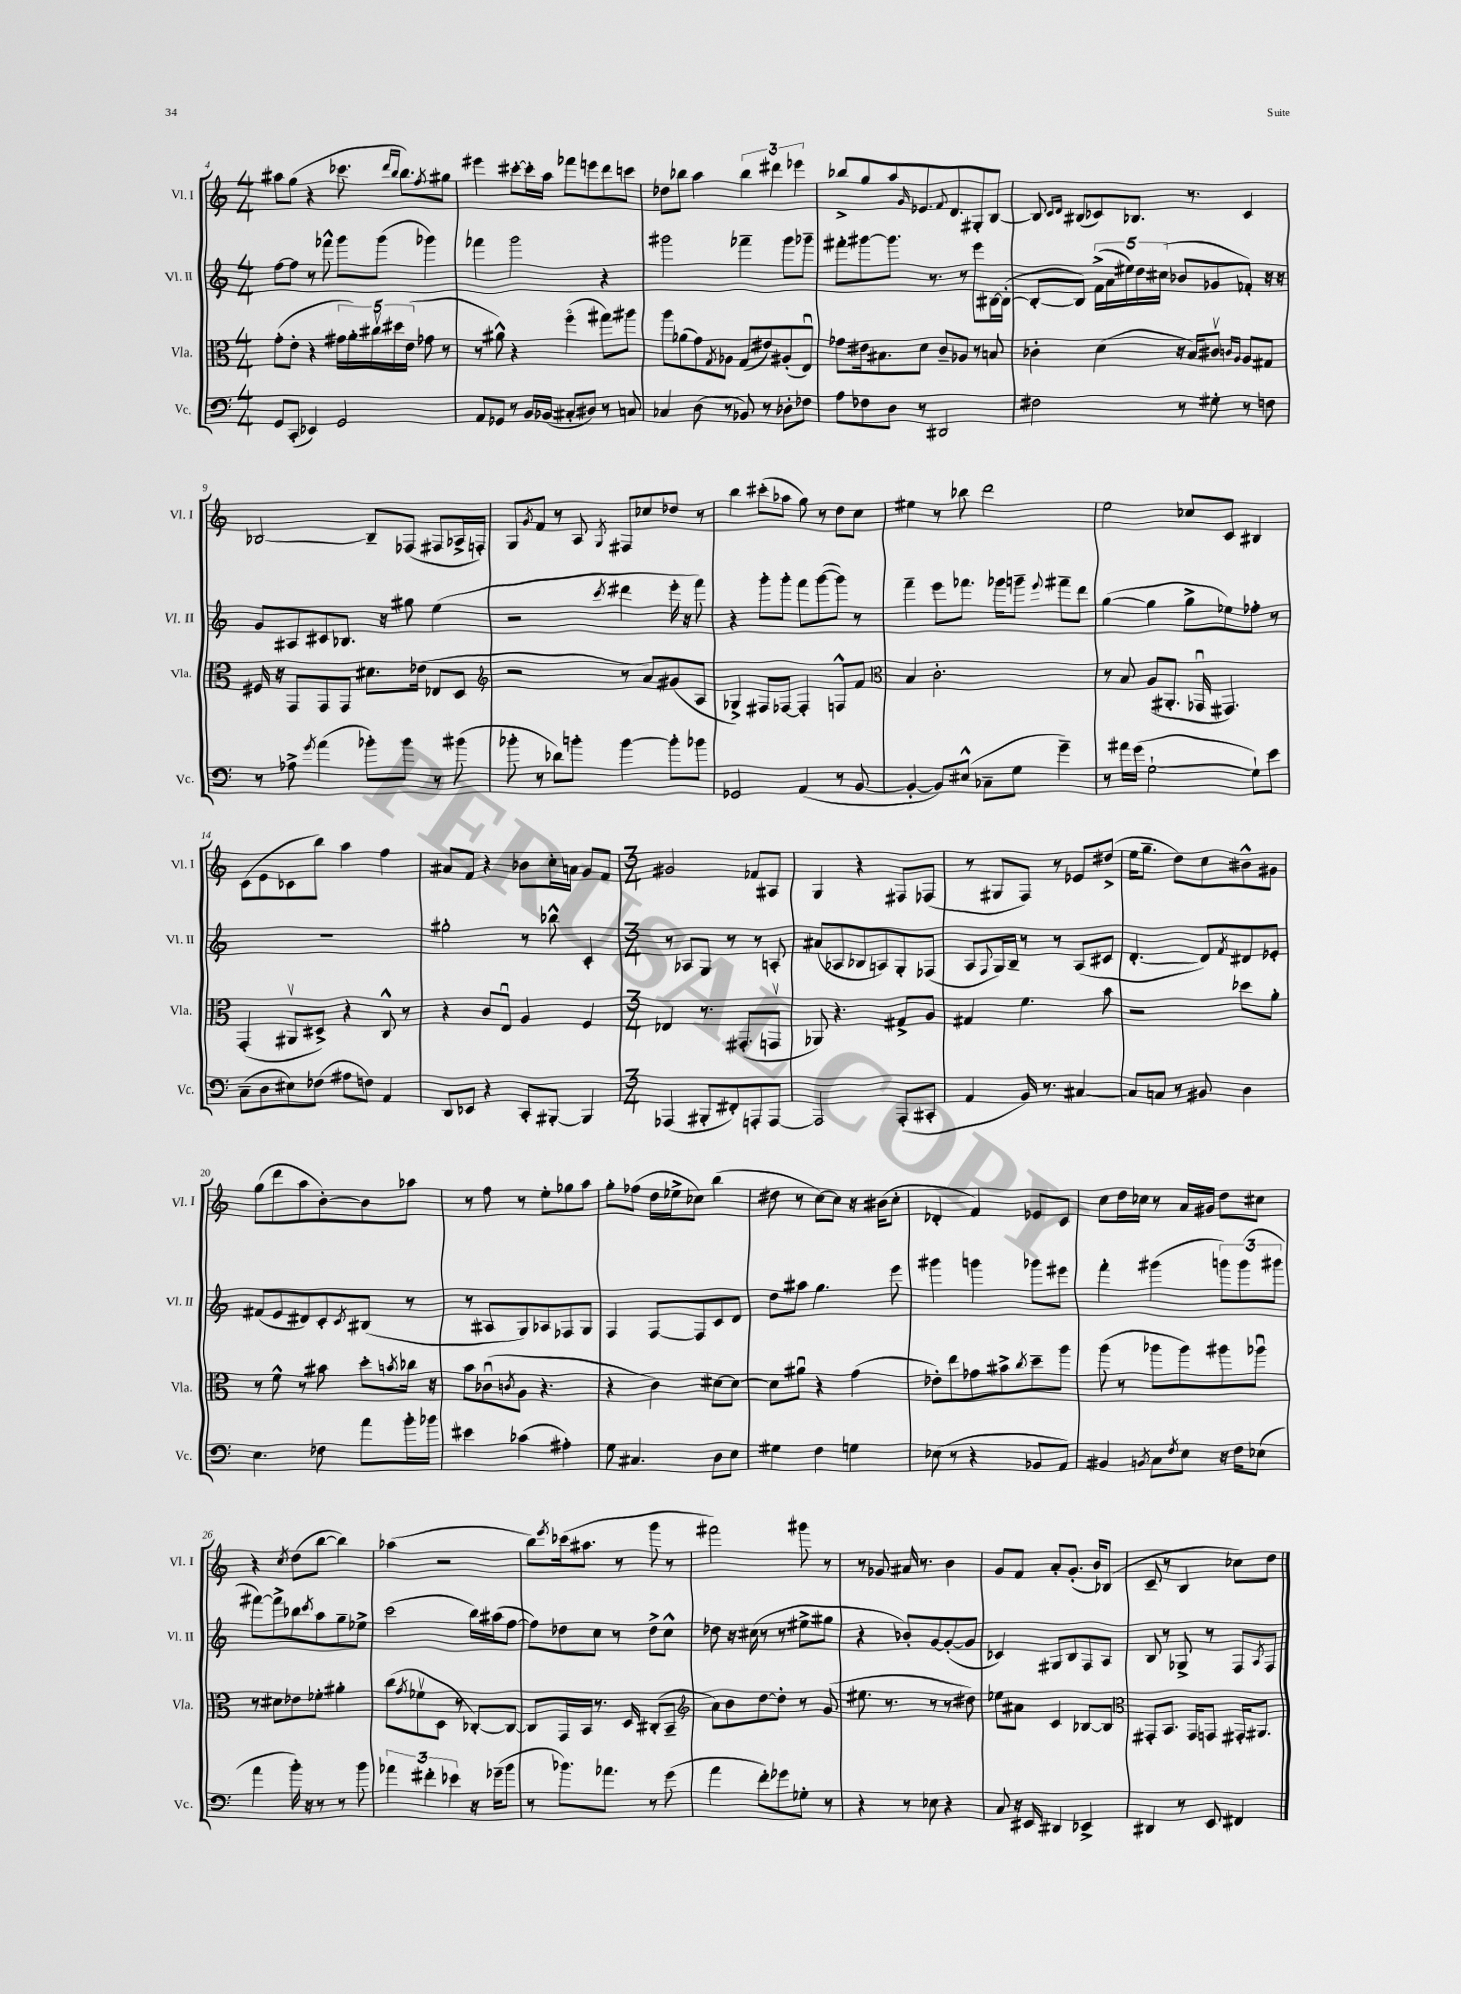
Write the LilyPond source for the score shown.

<<
\new StaffGroup <<
\new Staff = "s0" \with { instrumentName = "Vl. I" shortInstrumentName = "Vl. I" } {
    \clef treble \key c \major \numericTimeSignature \time 4/4
    ais''8 g''8( r4 ces'''8. \grace { d'''16 b''16 } b''8.) \acciaccatura { f''8 } gis''8 |
    eis'''4 cis'''8~-. cis'''16-. a''16 fes'''8 e'''8 d'''8 c'''8 |
    des''8 bes''8 a''4 \tuplet 3/2 { bes''4 dis'''4 ees'''4 } |
    bes''8-> g''8 a''8 \grace { g'16 } ees'8. \appoggiatura { f'8 } d'8. gis8-. b8~ |
    b8 \grace { c'16 d'16 } bis8( ces'8) bes8. r8. ces'4 |
    bes2~ bes8-- fes8( fis8 aes16-> f16-.) |
    g8 \acciaccatura { g'8 } f'8 r8 a8 \acciaccatura { g8 } fis8 ces''8 des''8 r8 |
    b''4 cis'''8-.( aes''8 g''8) r8 d''8 c''8 |
    eis''4 r8 bes''8 d'''2 |
    e''2 ces''8 c'8 bis4 |
    c'8( e'8 ces'8 b''8) a''4 f''4 |
    ais'8 f'8 r4 bes'8 c''16-. a'16 g'8 f'8 |
    \numericTimeSignature \time 3/4 gis'2 fes'8 ais8 |
    g4 r4 fis8 fes8( |
    r8 gis8 f8) r8 ees'8 dis''8->( |
    e''16 g''8.-- d''8) c''8 bis'8-^ gis'8 |
    g''8( d'''8 a''8 b'8~-.) b'8 aes''8 |
    r8 f''8 r8 e''8-. ges''8 a''8 |
    g''8-. fes''8( d''16 ees''16-> ces''8) b''4( |
    dis''8 r8 c''8~) c''8 r16 bis'16( c''8-. |
    des'4-. f'4) ees'8 c'8 |
    c''8 d''16 ces''16 r8 a'16 gis'16 d''8 cis''8 |
    r4 \acciaccatura { c''8 } d''8( b''8~ b''4) |
    aes''4( r2 |
    b''8) \acciaccatura { e'''8 } ces'''16( ais''8. r8 g'''8 r8 |
    fis'''2) gis'''8 r8 |
    r8 ges'8 ais'16 r8. b'4 |
    g'8 f'8 a'8-. g'8.-.( b'16) bes8( |
    c'8-- r8 b4 ces''8) d''8 \bar "|." |
}
\new Staff = "s1" \with { instrumentName = "Vl. II" shortInstrumentName = "Vl. II" } {
    \clef treble \key c \major \numericTimeSignature \time 4/4
    f''8~ f''8 r8 fes'''8-^ g'''8 g'''8( ges'''4) |
    fes'''4 g'''2 r4 |
    gis'''2 fes'''4-- gis'''8 ges'''8-- |
    fis'''8-. gis'''8~ gis'''8. r8. r8 e'''8 bis16~ bis16~-.( |
    bis8~-. bis8) \tuplet 5/4 { f'16->( a'16 eis''16) d''16 cis''16( } bes'8 ges'8 fes'8-.) r16 r16 |
    g'8 ais8 cis'8 bes8. r16 gis''8 e''4( |
    r2 \acciaccatura { c'''8 } dis'''4 e'''16-. r16 f'''8) |
    r4 g'''8-. g'''8-. f'''8 g'''8~( g'''8) r8 |
    f'''4-- e'''8 fes'''8. ges'''16 g'''8-- \appoggiatura { e'''8 } fis'''8-- d'''8 |
    g''4~( g''4 g''8-> ees''8) fes''8-. r8 |
    R1 |
    gis''2-. r8 bes''8-^ c'4-. |
    \numericTimeSignature \time 3/4 r8 aes8 g8 r8 r8 a8-. |
    ais'8( aes8 bes8 a8) g8-. fes8( |
    a8 \appoggiatura { f8 } g16) b16-- r8 r8 a8( cis'8 |
    d'4.~-. d'8) \acciaccatura { f'8 } dis'8 ees'8-. |
    fis'8( e'8 dis'8) c'8-. \acciaccatura { c'8 } bis8( r8 |
    r8 ais8 g8) aes8 fes8 g8 |
    f4 f8~ f8 c'8 d'8 |
    d''8 ais''8 g''4. e'''8 |
    gis'''4 g'''4 ges'''8 eis'''8 |
    f'''4-. gis'''4( \tuplet 3/2 { g'''8) g'''8( gis'''8 } |
    fis'''8~) fis'''8-> bes''8 \acciaccatura { c'''8 } a''8 g''8-- ees''8-> |
    c'''2( b''16) ais''16( f''8~ |
    f''8) des''8 c''8 r8 des''8-> c''8-^ |
    des''8 r16 cis''16( r8 r8 eis''8-> gis''8 |
    r4 bes'8-.) g'8~ g'8~-.( g'8 |
    ces'4) gis8 b8 f8 a8 |
    b8 r8 ges8-> r8 f8 \acciaccatura { a8 } f8 \bar "|." |
}
\new Staff = "s2" \with { instrumentName = "Vla." shortInstrumentName = "Vla." } {
    \clef alto \key c \major \numericTimeSignature \time 4/4
    g'8-.( e'8-. r4 \tuplet 5/4 { gis'16 a'16-.) cis''16\upbow dis''16 e'16( } ges'8 r8 |
    r8 ais'8-^) r4 f''4\flageolet( gis''8) ais''8 |
    a''8 aes'8( g'8) \acciaccatura { g8 } aes8 g8( eis'8) ais8-.( e8\downbow) |
    ges'8 eis'16 bis8. d'8 c'8-- aes8 r8 b8 |
    ces'4-. d'4( r16 b16) cis'8\upbow \grace { c'16 a16 } a8 gis8 |
    fis16 r16 g,8 g,8 g,8 dis'8. ees'16( ees8 d8 |
    \clef treble r2 r8 a'8) gis'8( a8 |
    ges4->) fis8 fes8~ fes4-. f8-^ f'8 |
    \clef alto b4 c'2.-. |
    r8 b8 a8( ais,8.-. ges,16\downbow gis,4.) |
    g,4-.( ais,8\upbow dis8->) r4 c8-^ r8 |
    r4 c'8 e8\downbow a4 f4 |
    \numericTimeSignature \time 3/4 ees4 r8. gis,8.-.( g,8\upbow |
    aes,8) r4. gis8-> a8 |
    gis4 f'4. b'8 |
    r2 des''8 a'8-. |
    r8 f'8-^ r8 bis'8 d''8-. \acciaccatura { b'8 } ces''16 r16 |
    b'8 ces'8\downbow( \acciaccatura { c'8 } a8 r4. |
    r4 c'4) dis'8~ dis'8~ |
    dis'8 ais'8\downbow r4 g'4( |
    ees'8-.) e''8 ges'8 bis'8-> \acciaccatura { c''8 } d''8-- a''8 |
    a''8( r8 aes''8 aes''8) ais''8 aes''8\downbow |
    r8 dis'8 ees'8 fes'8-. ais'4-. |
    c''8( \acciaccatura { g'8 } fes'8\upbow d8 r8 ces8~-.) ces8~ |
    ces8 g,16 b,16 r8. d16 cis8-.( b,8-- |
    \clef treble a'8) b'8 d''8~ d''8-. r8 g'8( |
    eis''8. r8. r8 r8 dis''8) |
    ees''8 ais'8 c'4 bes8~ bes8 |
    \clef alto gis,8-. b,8. gis,16 g,8 gis,16-. ais,8. \bar "|." |
}
\new Staff = "s3" \with { instrumentName = "Vc." shortInstrumentName = "Vc." } {
    \clef bass \key c \major \numericTimeSignature \time 4/4
    g,8 c,8-.( ees,4) g,2 |
    a,8 ges,8 r8 b,16 bes,16( cis8-. dis8) r8 c8 |
    ces4 d8( r8 bes,8) r8 des8-. fes8 |
    a8 fes8 d8 r8 dis,2 |
    fis2 r8 gis8-. r8 f8 |
    r8 aes8-> \acciaccatura { g'8 } a'4( bes'8-.) bes'8 r8 bis'8( |
    bes'8-. r8 des'8) b'8-. b'4~ b'8-. bes'8 |
    ges,2 a,4( r8 b,8~ |
    b,4~-. b,8) eis8-^( ces8-- g8 g'4--) |
    r8 ais'16 g'16( g2~-! g8-!) e'8 |
    c8--( d8 eis8) fes8( ais8 f8) a,4 |
    d,8 ees,8 r4 c,8-. bis,,8~-. bis,,4 |
    \numericTimeSignature \time 3/4 aes,,4( bis,,8-. fis,8-.) a,,8-. a,,8~ |
    a,,2 a,,8-.( cis,8-. |
    a,4 b,16) r8. cis4~ |
    cis8 c8 r8 bis,8 d4 |
    e4. fes8 a'8 b'16-. bes'16 |
    eis'4 ces'4( ais4-.) |
    g8 cis4. d8 e8 |
    gis4 f4 g4 |
    ees8( r8 r4 bes,8 a,8) |
    bis,4 \acciaccatura { b,8 } c8 \acciaccatura { f8 } e8 r16 f16 ees8( |
    a'4 b'16-.) r16 r8 r8 b'8 |
    \tuplet 3/2 { aes'4 fis'4-. ees'4 } r16 ges'16--( b'8 |
    r8 bes'8.) aes'8. r8 g'8( |
    a'4 f'8-.) ges'8 ges8-. r8 |
    r4 r8 ees8 r4 |
    c8 r16 eis,16 dis,4 ees,4-> |
    dis,4 r8 e,8 fis,4 \bar "|." |
}
>>
>>
\layout { \context { \Score currentBarNumber = #4 } }
